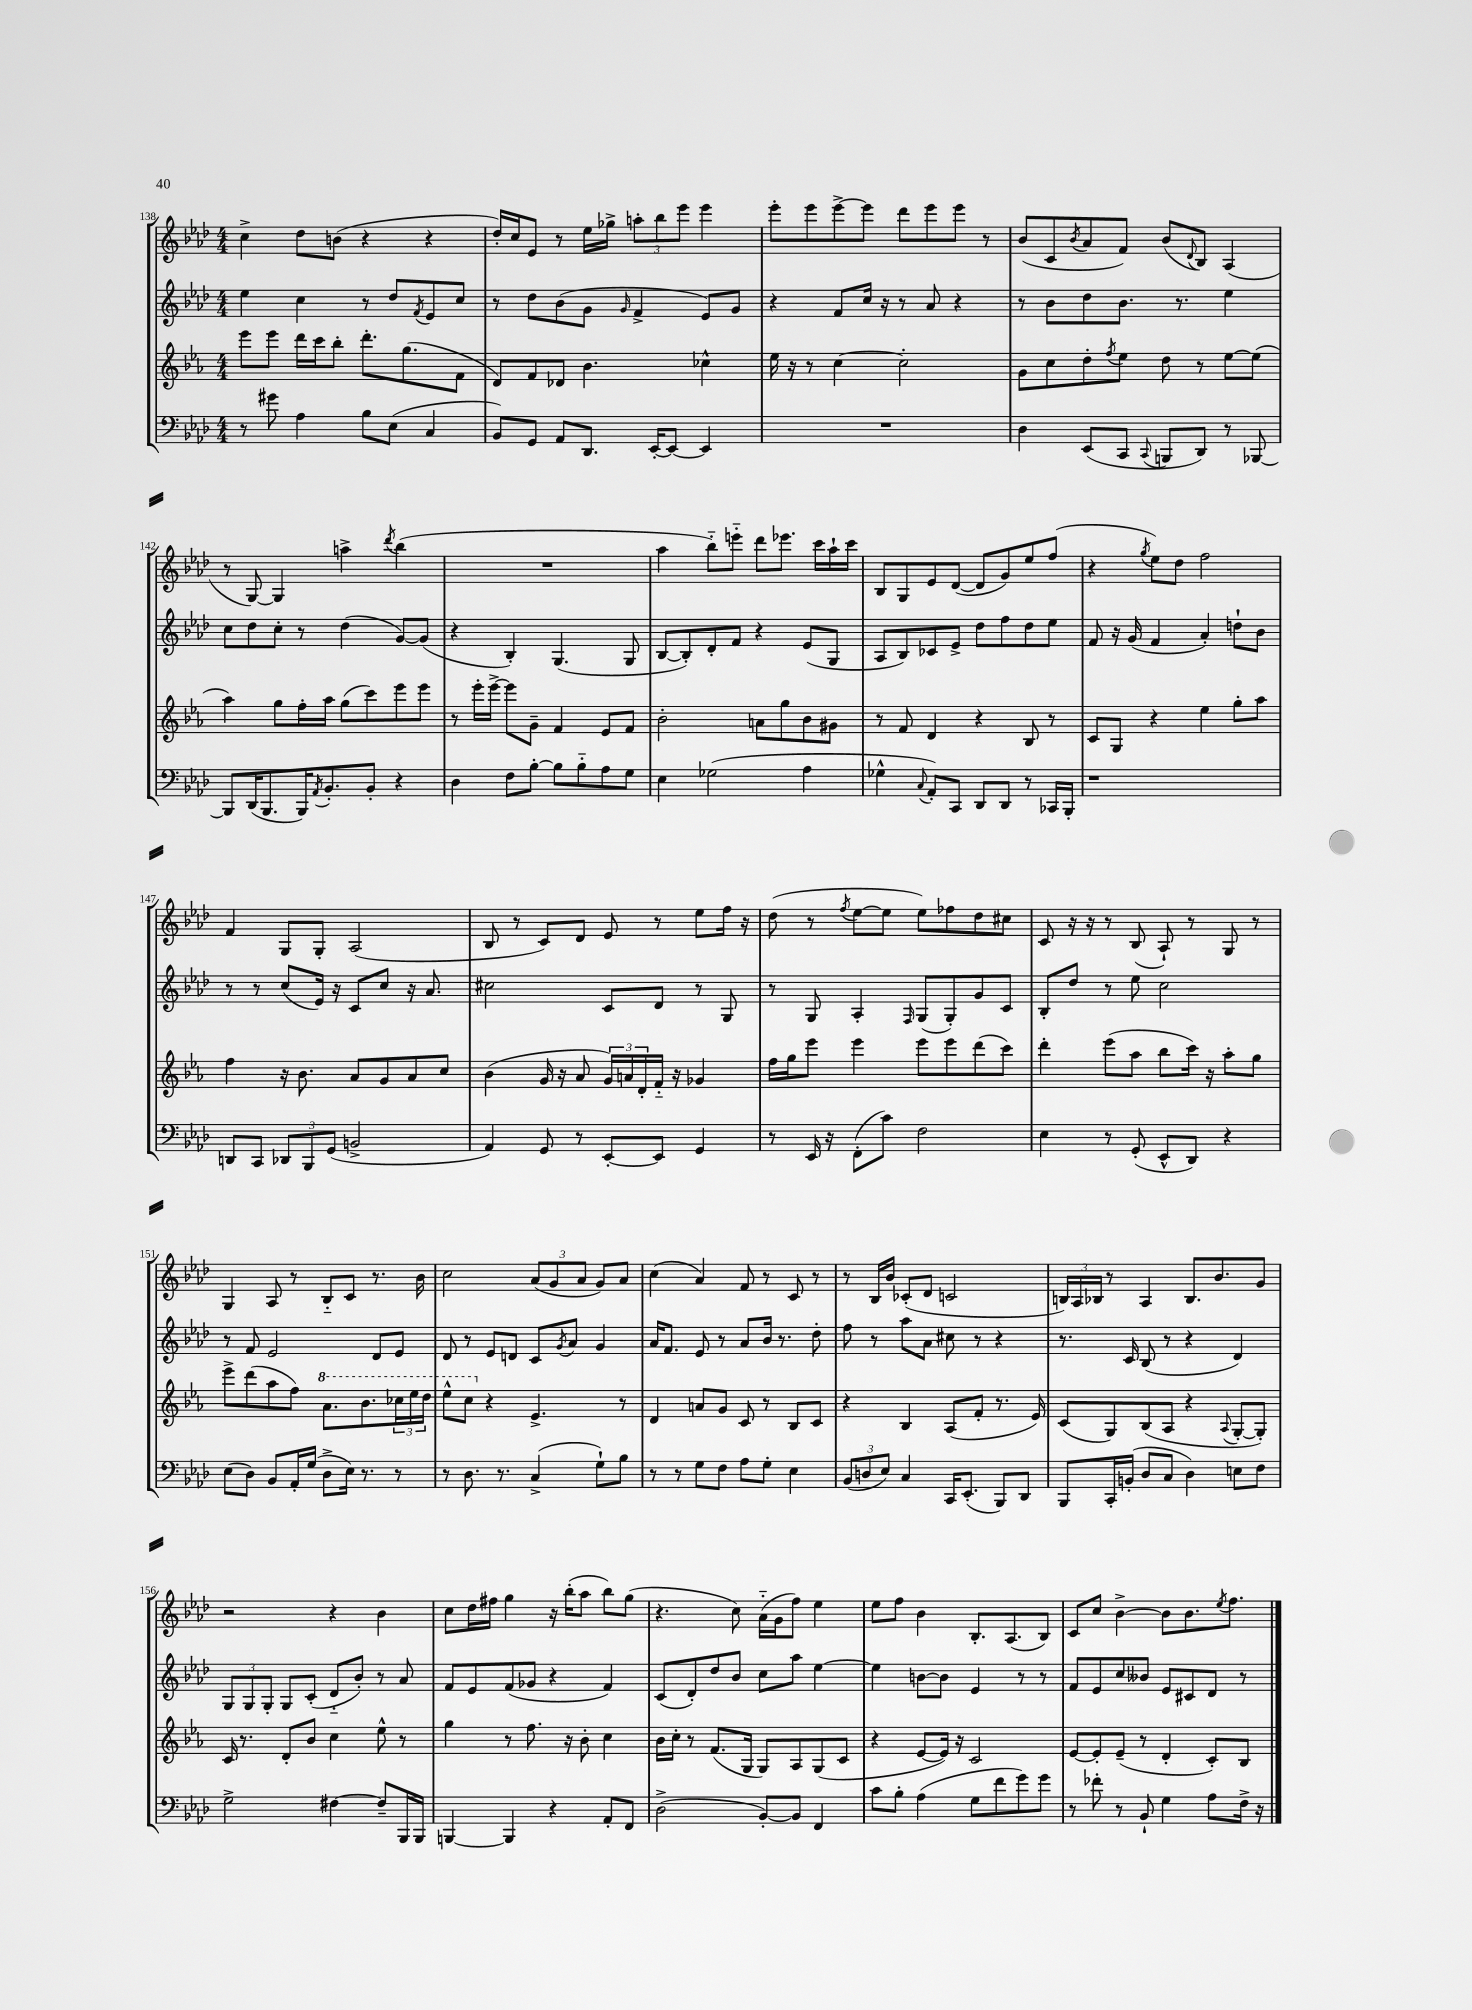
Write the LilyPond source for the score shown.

<<
\new StaffGroup <<
\new Staff = "s0" {
    \clef treble \key aes \major \numericTimeSignature \time 4/4
    c''4-> des''8 b'8( r4 r4 |
    des''16-.) c''16 ees'8 r8 ees''16 ges''16-> \tuplet 3/2 { a''8-. bes''8 ees'''8 } ees'''4 |
    ees'''8-. ees'''8 ees'''8~-> ees'''8 des'''8 ees'''8 ees'''8 r8 |
    bes'8( c'8 \acciaccatura { bes'8 } aes'8 f'8) bes'8( \appoggiatura { des'8 } bes8) aes4( |
    r8 g8~) g4 a''4-> \acciaccatura { des'''8 } bes''4( |
    R1 |
    aes''4 bes''8-_) e'''8-_ des'''8 ees'''8. c'''16 aes''16-! c'''16 |
    bes8 g8 ees'8 des'8~( des'8 g'8) ees''8 f''8( |
    r4 \acciaccatura { g''8 } ees''8) des''8 f''2 |
    f'4 g8 g8-. aes2( |
    bes8 r8 c'8) des'8 ees'8 r8 ees''8 f''16 r16 |
    des''8( r8 \acciaccatura { f''8 } ees''8~ ees''8 ees''8) fes''8 des''8 cis''8 |
    c'8 r16 r16 r8 bes8( aes8-!) r8 g8 r8 |
    g4 aes8 r8 bes8-_ c'8 r8. bes'16 |
    c''2 \tuplet 3/2 { aes'8( g'8 aes'8 } g'8) aes'8 |
    c''4( aes'4) f'8 r8 c'8 r8 |
    r8 bes16 bes'16 ces'8-.( des'8 c'2 |
    \tuplet 3/2 { b16) aes16 bes16 } r8 aes4 bes8. bes'8. g'8 |
    r2 r4 bes'4 |
    c''8 des''16 fis''16 g''4 r16 bes''16-.( aes''8 bes''8) g''8( |
    r4. c''8) aes'16-_( g'16 f''8) ees''4 |
    ees''8 f''8 bes'4 bes8.-. aes8.( bes8) |
    c'8 c''8 bes'4~-> bes'8 bes'8. \acciaccatura { ees''8 } f''8. \bar "|." |
}
\new Staff = "s1" {
    \clef treble \key aes \major \numericTimeSignature \time 4/4
    ees''4 c''4 r8 des''8 \acciaccatura { f'8 } ees'8 c''8 |
    r8 des''8 bes'8( g'8 \grace { g'16 } f'4-> ees'8) g'8 |
    r4 f'8 c''16 r16 r8 aes'8 r4 |
    r8 bes'8 des''8 bes'8. r8. ees''4 |
    c''8 des''8 c''8-. r8 des''4( g'8~) g'8( |
    r4 bes4-.) g4.( g8 |
    bes8~ bes8-.) des'8-. f'8 r4 ees'8( g8 |
    aes8 bes8) ces'8 ees'8-> des''8 f''8 des''8 ees''8 |
    f'8 r16 g'16( f'4 aes'4-.) d''8-! bes'8 |
    r8 r8 c''8( ees'16) r16 c'8 c''8 r16 aes'8. |
    cis''2 c'8 des'8 r8 g8 |
    r8 g8 aes4-. \grace { f16 } g8( g8-.) g'8 c'8 |
    bes8-. des''8 r8 ees''8 c''2 |
    r8 f'8 ees'2 des'8 ees'8 |
    des'8 r8 ees'8 d'8 c'8 \acciaccatura { g'8 } aes'8 g'4 |
    aes'16 f'8. ees'8 r8 aes'8 bes'16 r8. des''8-. |
    f''8 r8 aes''8 aes'8 cis''8 r8 r4 |
    r8. c'16 bes8( r8 r4 des'4) |
    \tuplet 3/2 { g8 g8 g8-. } g8 c'8-.( des'8-_ bes'8-.) r8 aes'8 |
    f'8 ees'8 f'8( ges'8 r4 f'4) |
    c'8( des'8-.) des''8 bes'8 c''8 aes''8 ees''4~ |
    ees''4 b'8~ b'8 ees'4 r8 r8 |
    f'8 ees'8 c''8 beses'8 ees'8 cis'8 des'8 r8 \bar "|." |
}
\new Staff = "s2" {
    \clef treble \key ees \major \numericTimeSignature \time 4/4
    ees'''8 ees'''8 d'''16 c'''16 bes''8-. d'''8.-. g''8.( f'8 |
    d'8) f'8 des'8 bes'4. ces''4-^ |
    ees''16 r16 r8 c''4~ c''2-. |
    g'8 c''8 d''8-. \acciaccatura { f''8 } ees''8 d''8 r8 ees''8~ ees''8( |
    aes''4) g''8 f''16-. aes''16 g''8( c'''8) ees'''8 ees'''8 |
    r8 ees'''16-. ees'''16~-> ees'''8 g'8-- f'4 ees'8 f'8 |
    bes'2-. a'8 g''8 bes'8 gis'8 |
    r8 f'8 d'4 r4 bes8 r8 |
    c'8 g8 r4 ees''4 g''8-. aes''8 |
    f''4 r16 bes'8. aes'8 g'8 aes'8 c''8 |
    bes'4( g'16 r16 aes'8 \tuplet 3/2 { g'16) a'16 d'16-. } f'16-_ r16 ges'4 |
    f''16 g''16 ees'''8 ees'''4 ees'''8 ees'''8 d'''8( c'''8) |
    d'''4-. ees'''8( aes''8 bes''8 c'''16) r16 aes''8-. g''8 |
    ees'''8-> d'''8( aes''8 f''8) \ottava #1 aes''8. bes''8. \tuplet 3/2 { ces'''16 ees'''16 d'''16 } |
    ees'''8-^ c'''8 \ottava #0 r4 ees'4.-> r8 |
    d'4 a'8 g'8 c'8 r8 bes8 c'8 |
    r4 bes4 aes8( f'8-. r8. ees'16) |
    c'8( g8) bes8( aes8 r4 \appoggiatura { aes8 } g8~-. g8-.) |
    c'16 r8. d'8-. bes'8 c''4 ees''8-^ r8 |
    g''4 r8 f''8. r16 bes'8-. c''4 |
    bes'16 c''16-. r8 f'8.( g16 g8) aes8 g8( c'8 |
    r4 ees'8~ ees'16) r16 c'2 |
    ees'8~ ees'8-. ees'8--( r8 d'4-. c'8-.) bes8 \bar "|." |
}
\new Staff = "s3" {
    \clef bass \key aes \major \numericTimeSignature \time 4/4
    r8 gis'8 aes4 bes8 ees8( c4 |
    bes,8) g,8 aes,8 des,8. ees,16~-. ees,8~ ees,4 |
    R1 |
    des4 ees,8( c,8 \appoggiatura { c,8 } b,,8 des,8) r8 bes,,8~ |
    bes,,8 des,16( bes,,8. bes,,16) \acciaccatura { aes,8 } bes,8.-. bes,8-. r4 |
    des4 f8 bes8~-. bes8 bes8-_ aes8 g8 |
    ees4 ges2( aes4 |
    ges4-^ \appoggiatura { c8 } aes,8-.) c,8 des,8 des,8 r8 ces,16 bes,,16-. |
    r1 |
    d,8 c,8 \tuplet 3/2 { des,8 bes,,8 g,8( } b,2-> |
    aes,4) g,8 r8 ees,8~-. ees,8 g,4 |
    r8 ees,16 r16 f,8-.( c'8) f2 |
    ees4 r8 g,8-.( ees,8-^ des,8) r4 |
    ees8( des8) bes,8 aes,16-. g16( des8-> ees16) r8. r8 |
    r8 des8. r8. c4->( g8-!) bes8 |
    r8 r8 g8 f8 aes8 g8-. ees4 |
    \tuplet 3/2 { bes,8( d8 ees8) } c4 c,16 ees,8.-.( bes,,8) des,8 |
    bes,,8 c,16-. b,16-.( des8 c8 des4) e8 f8 |
    g2-> fis4~ fis8-- bes,,16 bes,,16 |
    b,,4~ b,,4 r4 aes,8-. f,8 |
    des2->( bes,8~-.) bes,8 f,4 |
    c'8 bes8-. aes4( g8 f'8 g'8) g'8 |
    r8 fes'8-. r8 bes,8-! g4 aes8 f16-> r16 \bar "|." |
}
>>
>>
\layout { \context { \Score currentBarNumber = #138 } }
